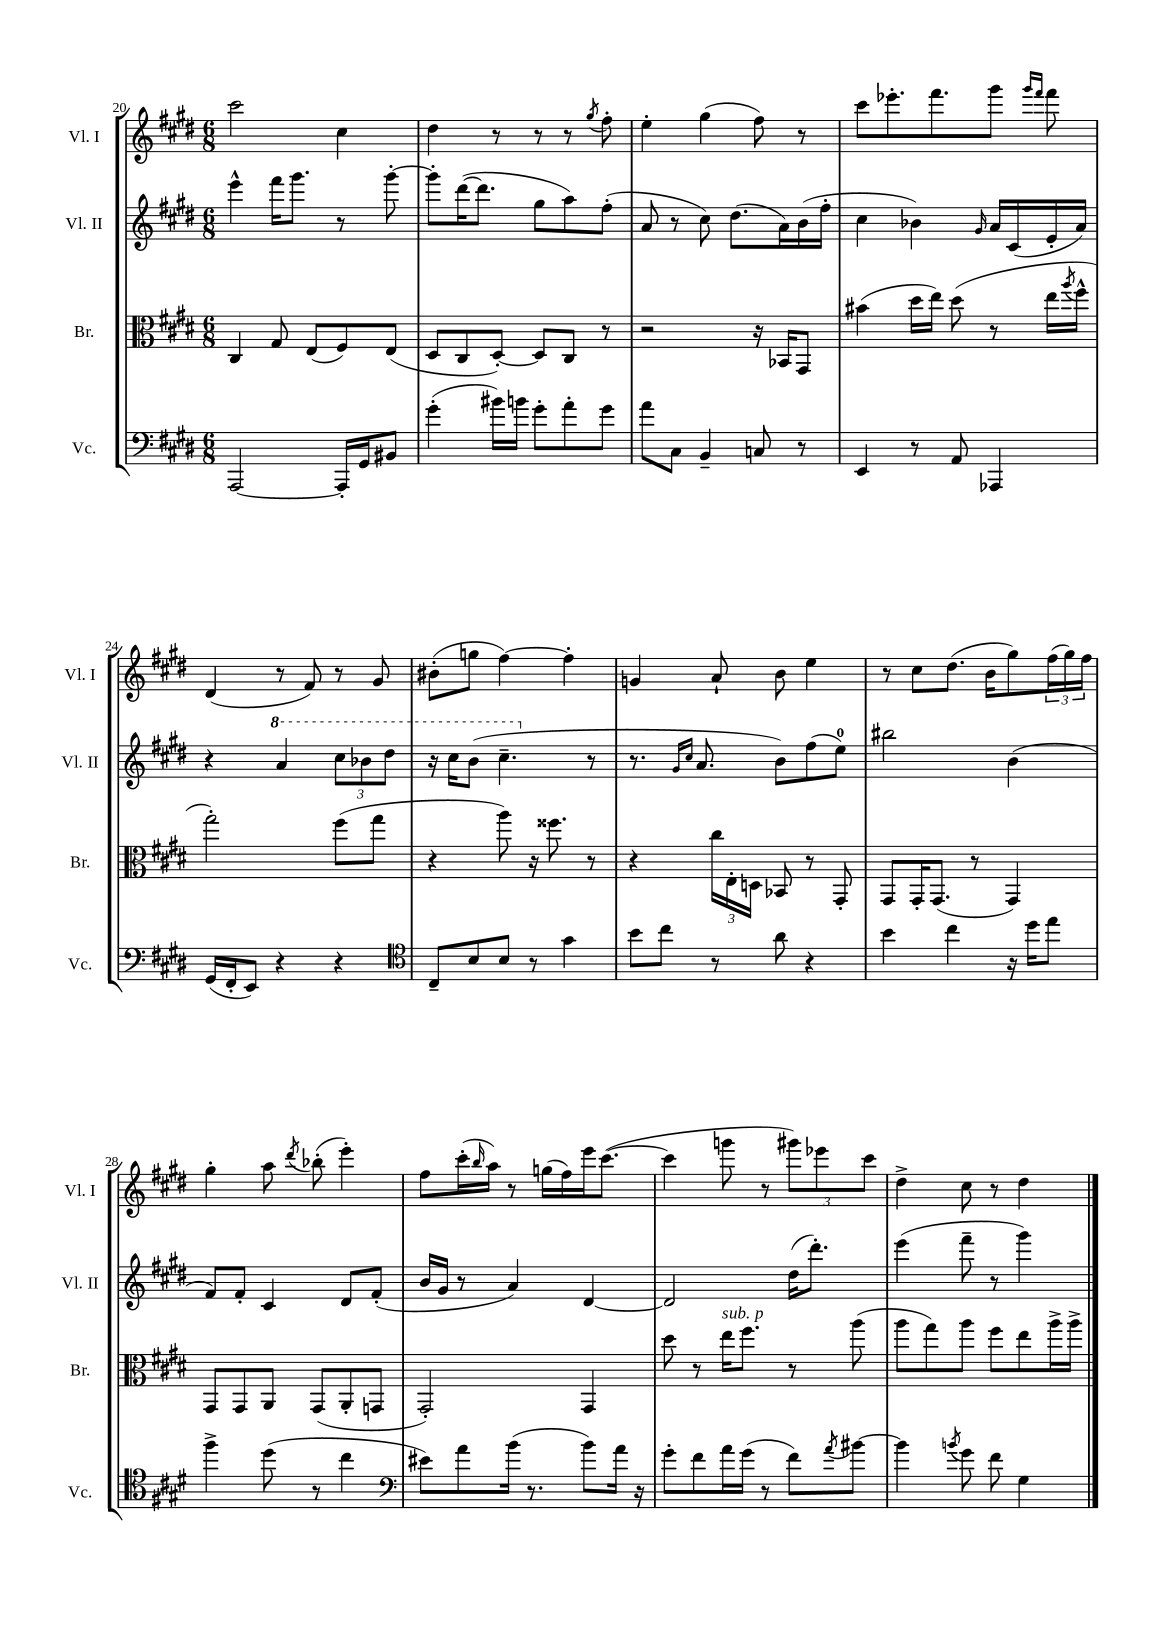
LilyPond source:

<<
\new StaffGroup <<
\new Staff = "s0" \with { instrumentName = "Vl. I" shortInstrumentName = "Vl. I" } {
    \clef treble \key e \major \numericTimeSignature \time 6/8
    cis'''2 cis''4 |
    dis''4 r8 r8 r8 \acciaccatura { gis''8 } fis''8-. |
    e''4-. gis''4( fis''8) r8 |
    cis'''8 ees'''8.-. fis'''8. gis'''8 \grace { gis'''16 fis'''16 } fis'''8 |
    dis'4( r8 fis'8) r8 gis'8 |
    bis'8-.( g''8 fis''4~) fis''4-. |
    g'4 a'8-! b'8 e''4 |
    r8 cis''8 dis''8.( b'16 gis''8) \tuplet 3/2 { fis''16( gis''16) fis''16 } |
    gis''4-. a''8 \acciaccatura { dis'''8 } bes''8-.( e'''4-.) |
    fis''8 cis'''16-.( \grace { b''16 } a''16) r8 g''16( fis''16) e'''16 cis'''8.~( |
    cis'''4 g'''8 r8 \tuplet 3/2 { gis'''8) ees'''8 cis'''8 } |
    dis''4-> cis''8 r8 dis''4 \bar "|." |
}
\new Staff = "s1" \with { instrumentName = "Vl. II" shortInstrumentName = "Vl. II" } {
    \clef treble \key e \major \numericTimeSignature \time 6/8
    e'''4-^ fis'''16 gis'''8. r8 gis'''8~-. |
    gis'''8-. dis'''16~( dis'''8. gis''8 a''8) fis''8-.( |
    a'8 r8 cis''8) dis''8.( a'16) b'16( fis''16-. |
    cis''4 bes'4) \grace { gis'16 } a'16 cis'16( e'16-. a'16) |
    r4 \ottava #1 a''4 \tuplet 3/2 { cis'''8 bes''8 dis'''8 } |
    r16 cis'''16 b''8( cis'''4.-- \ottava #0 r8 |
    r8. \grace { gis'16 cis''16 } a'8. b'8) fis''8( e''8-0) |
    bis''2 b'4( |
    fis'8) fis'8-. cis'4 dis'8 fis'8-.( |
    b'16 gis'16 r8 a'4) dis'4~ |
    dis'2 dis''16( dis'''8.-.) |
    e'''4( fis'''8-- r8 gis'''4) \bar "|." |
}
\new Staff = "s2" \with { instrumentName = "Br." shortInstrumentName = "Br." } {
    \clef alto \key e \major \numericTimeSignature \time 6/8
    cis4 gis8 e8( fis8) e8( |
    dis8 cis8 dis8~-.) dis8 cis8 r8 |
    r2 r16 bes,16 gis,8 |
    bis'4( dis''16 e''16) dis''8( r8 e''16 \acciaccatura { a''8 } fis''16-^ |
    gis''2-.) fis''8( gis''8 |
    r4 a''8) r16 fisis''8. r8 |
    r4 \tuplet 3/2 { cis''16 e16-. d16 } bes,8 r8 gis,8-. |
    gis,8 gis,16-. gis,8.( r8 gis,4) |
    gis,8 gis,8 a,8 gis,8( a,8-. g,8 |
    gis,2-.) gis,4 |
    dis''8 r8 e''16^\markup { \italic "sub. p" } fis''8. r8 a''8( |
    a''8 gis''8) a''8 fis''8 e''8 a''16-> a''16-> \bar "|." |
}
\new Staff = "s3" \with { instrumentName = "Vc." shortInstrumentName = "Vc." } {
    \clef bass \key e \major \numericTimeSignature \time 6/8
    a,,2~ a,,16-. gis,16 bis,8 |
    gis'4-.( bis'16) b'16 gis'8-. a'8-. gis'8 |
    a'8 cis8 b,4-- c8 r8 |
    e,4 r8 a,8 aes,,4 |
    gis,16( fis,16-. e,8) r4 r4 |
    \clef tenor cis8-- b8 b8 r8 gis'4 |
    b'8 cis''8 r8 a'8 r4 |
    b'4 cis''4 r16 dis''16 e''8 |
    fis''4-> dis''8( r8 cis''4 |
    \clef bass eis'8) a'8 b'16( r8. b'8) a'16 r16 |
    gis'8-. fis'8 a'16 gis'16( r8 fis'8) \acciaccatura { a'8 } bis'8~ |
    bis'4 \acciaccatura { b'8 } gis'8 fis'8 gis4 \bar "|." |
}
>>
>>
\layout { \context { \Score currentBarNumber = #20 } }
